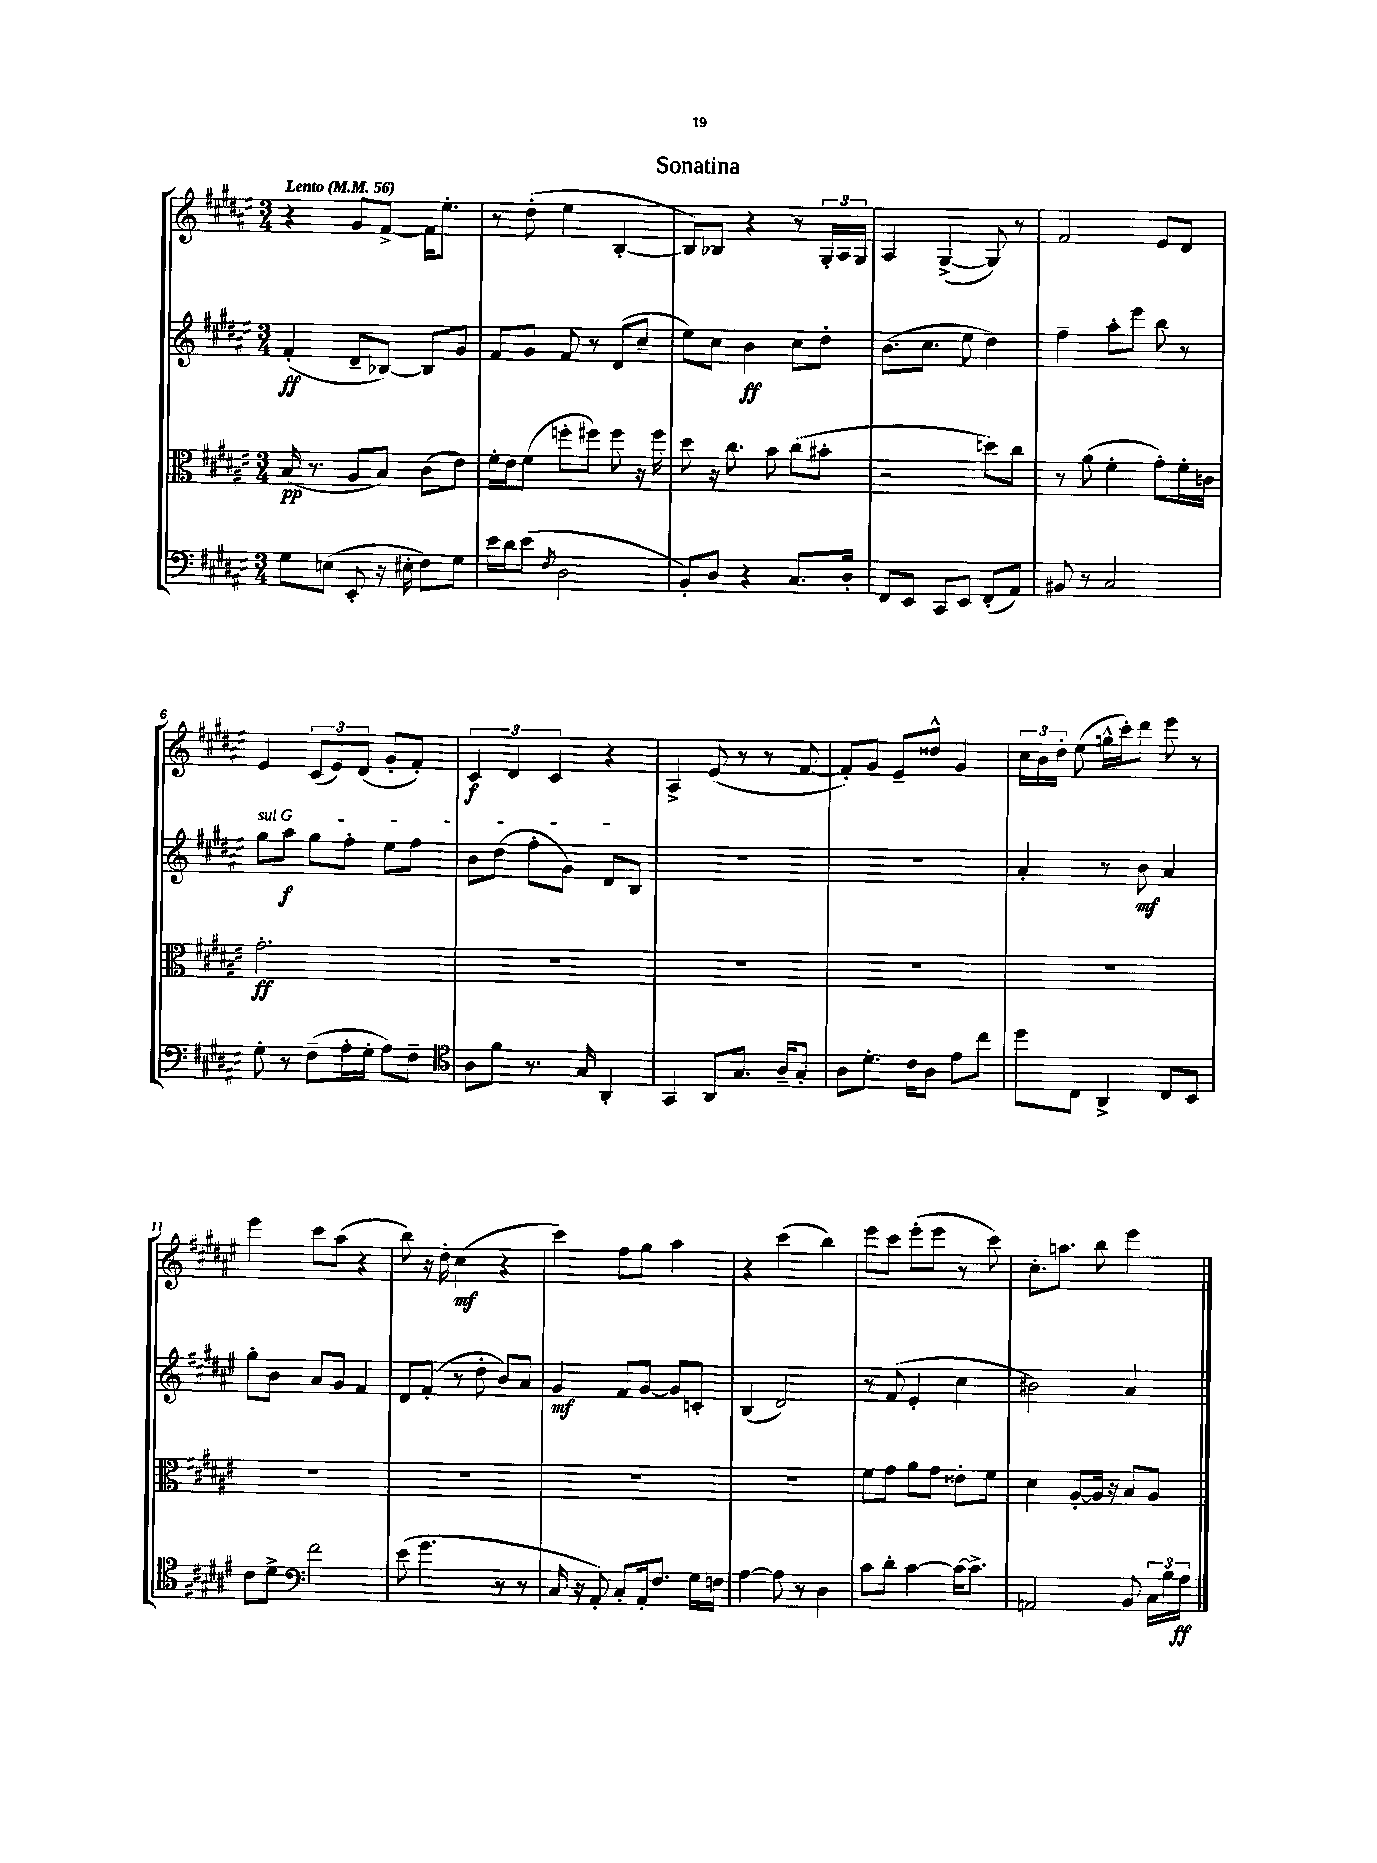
\header { title = "Sonatina" }
<<
\new StaffGroup <<
\new Staff = "s0" {
    \clef treble \key fis \major \numericTimeSignature \time 3/4 \tempo "Lento" 4 = 56
    \autoBeamOff r4 gis'8[ fis'8]~-> fis'16[ eis''8.]-. |
    r8 dis''8-.( eis''4 b4~-. |
    b8[) bes8] r4 r8 \tuplet 3/2 { gis16[-. ais16 gis16] } |
    ais4 gis4~->( gis8) r8 |
    fis'2 eis'8[ dis'8] |
    eis'4 \tuplet 3/2 { cis'8[( eis'8) dis'8]( } gis'8[-. fis'8]-.) |
    \tuplet 3/2 { cis'4\f dis'4 cis'4 } r4 |
    ais4-> eis'8( r8 r8 fis'8~ |
    fis'8[-.) gis'8] eis'8[-- disis''8]-^ gis'4 |
    \tuplet 3/2 { cis''16[ b'16 dis''16]-. } eis''8( g''16[-^ cis'''16-.) dis'''8] eis'''8 r8 |
    eis'''4 cis'''8[ ais''8]( r4 |
    b''8) r16 dis''16-. cis''4\mf( r4 |
    cis'''4) fis''8[ gis''8] ais''4 |
    r4 cis'''4( b''4) |
    eis'''8[ cis'''8] eis'''8[-.( eis'''8] r8 cis'''8) |
    cis''8.[-. a''8.] b''8 eis'''4 \bar "|." |
}
\new Staff = "s1" {
    \clef treble \key fis \major \numericTimeSignature \time 3/4
    \autoBeamOff fis'4-.\ff( dis'8[-- bes8]~) bes8[ gis'8] |
    fis'8[ gis'8] fis'8 r8 dis'8[( cis''8]-- |
    eis''8[) cis''8] b'4\ff cis''8[ dis''8]-. |
    b'8.[( cis''8.] eis''8 dis''4) |
    fis''4-- ais''8[-. eis'''8] b''8 r8 |
    \once \override TextSpanner.bound-details.left.text = \markup { \italic "sul G" } gis''8[\startTextSpan ais''8]\f gis''8[ fis''8]-. eis''8[ fis''8] |
    b'8[ dis''8]( fis''8[-. gis'8]) dis'8[ b8]\stopTextSpan |
    R2. |
    R2. |
    ais'4-. r8 b'8\mf ais'4 |
    gis''8[-. b'8] ais'8[ gis'8] fis'4 |
    dis'8[ fis'8]-.( r8 dis''8-. b'8[) ais'8] |
    gis'4\mf fis'8[ gis'8]~ gis'8[ c'8]-. |
    b4( dis'2) |
    r8 fis'8( eis'4-. cis''4 |
    bis'2) ais'4 \bar "|." |
}
\new Staff = "s2" {
    \clef alto \key fis \major \numericTimeSignature \time 3/4
    \autoBeamOff b16\pp( r8. ais8[ b8]) cis'8[( eis'8]) |
    fis'16[-. eis'16 fis'8]( f''8[-. fis''8]) fis''8 r16 fis''16 |
    dis''8 r16 cis''8. b'8 cis''8[( bis'8]-. |
    r2 d''8[) cis''8] |
    r8 ais'8( fis'4-. gis'8[-.) fis'16-. c'16] |
    gis'2.-.\ff |
    R2. |
    R2. |
    R2. |
    R2. |
    R2. |
    R2. |
    R2. |
    R2. |
    fis'8[ gis'8] ais'8[ gis'8] eisis'8[-. fis'8] |
    dis'4 ais8[~-. ais16] r16 b8[ ais8] \bar "|." |
}
\new Staff = "s3" {
    \clef bass \key fis \major \numericTimeSignature \time 3/4
    \autoBeamOff gis8[ e8]( eis,8-. r16 eis16-. fis8[) gis8] |
    eis'16[ dis'16 eis'8]( \acciaccatura { fis8 } dis2 |
    b,8[-.) dis8] r4 cis8.[ dis16]-. |
    fis,8[ eis,8] cis,8[ eis,8] fis,8[-.( ais,8]) |
    bis,8 r8 cis2 |
    gis8-. r8 fis8[--( ais16-. gis16]-. ais8[) fis8]-- |
    \clef tenor ais8[ fis'8] r8. gis16 ais,4-. |
    gis,4 ais,8[ gis8.] ais16[-- gis8]-. |
    ais8[ dis'8.]-. cis'16[ ais8] eis'8[ cis''8] |
    dis''8[ cis8] ais,4-> cis8[ b,8] |
    cis'8[ dis'8]-> \clef bass fis'2 |
    eis'8( gis'4. r8 r8 |
    cis16 r16 ais,8-.) cis8[-. ais,16-. fis8.] gis16[ f16] |
    ais4~ ais8 r8 dis4 |
    cis'8[ dis'8]-. cis'4~ cis'16[~ cis'8.]-> |
    a,2 b,8 \tuplet 3/2 { cis16[ b16 ais16]\ff } \bar "|." |
}
>>
>>
